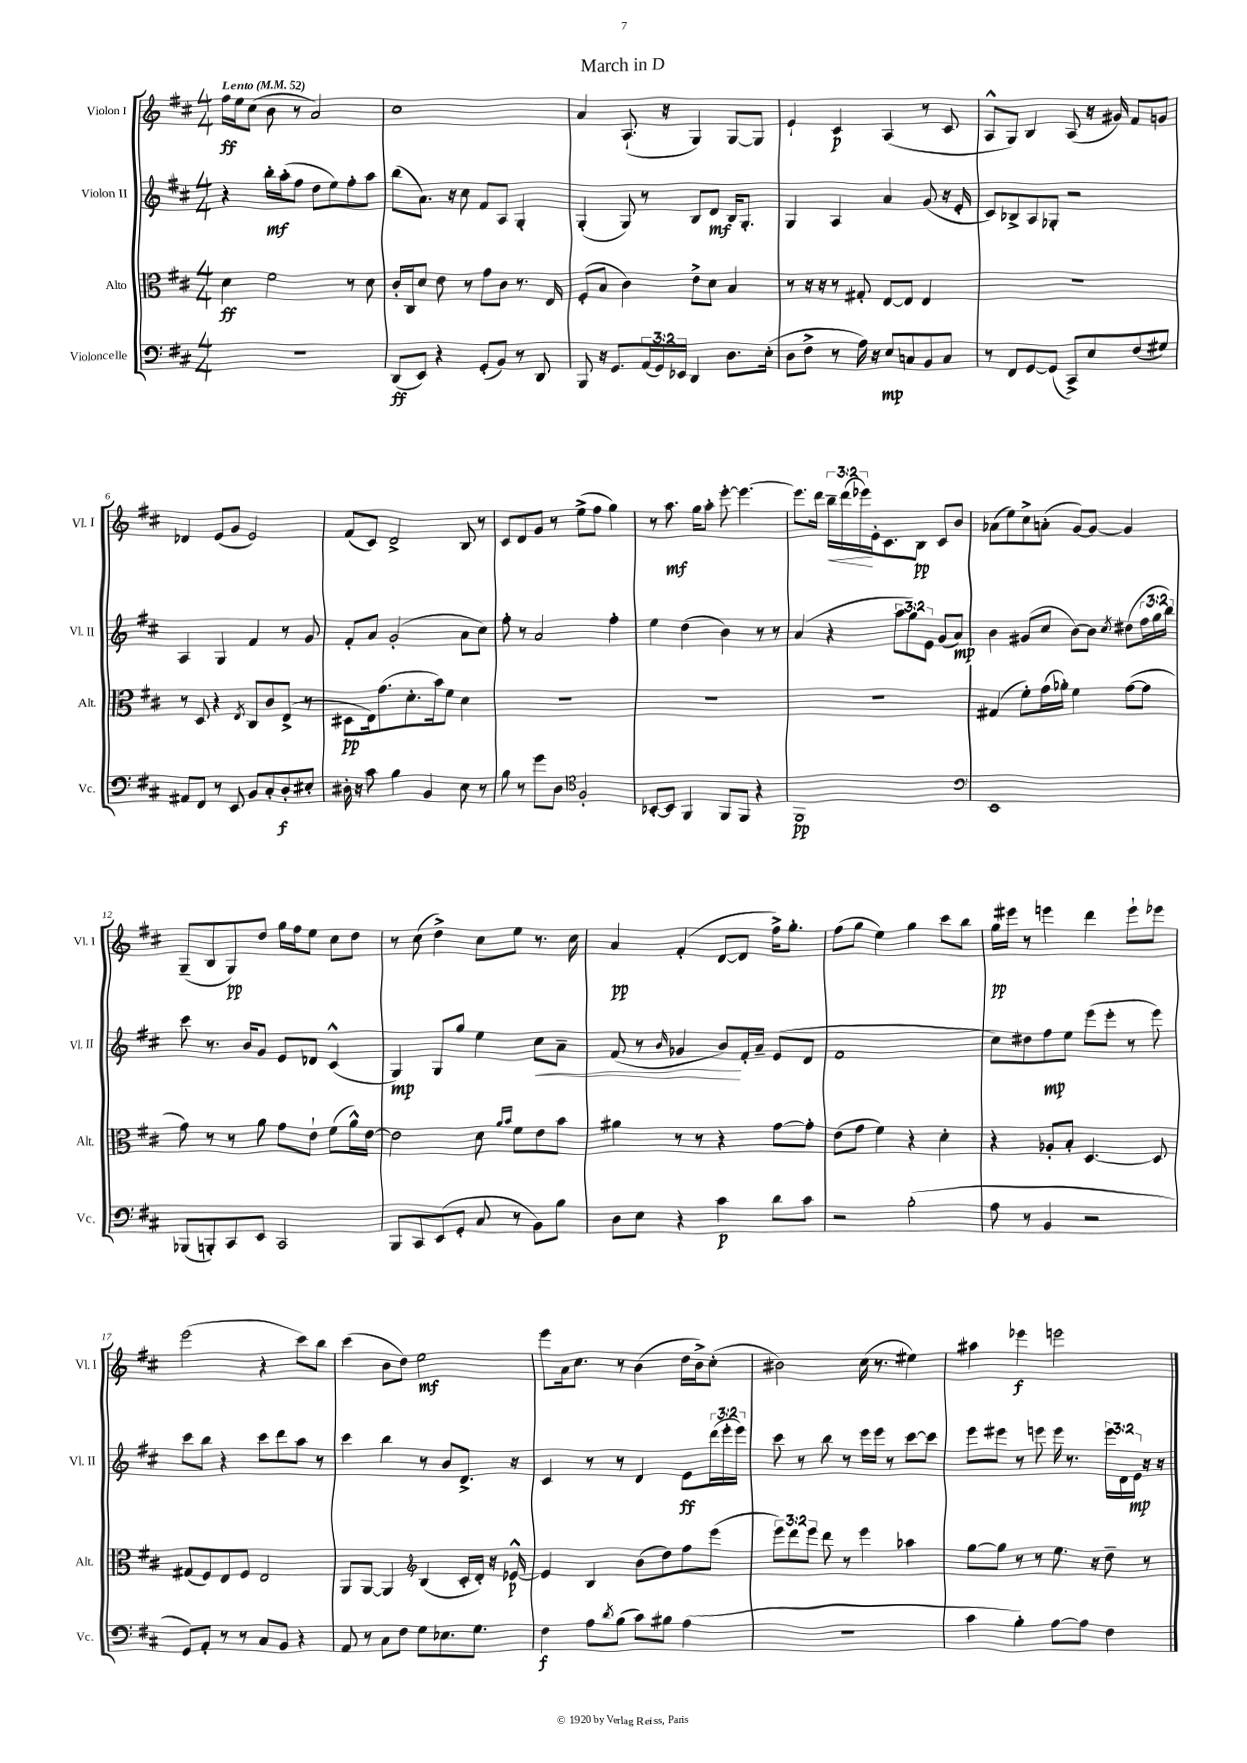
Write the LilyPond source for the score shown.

\header { title = "March in D" }
<<
\new StaffGroup <<
\new Staff = "s0" \with { instrumentName = "Violon I" shortInstrumentName = "Vl. I" } {
    \clef treble \key d \major \numericTimeSignature \time 4/4 \override Staff.TupletNumber.text = #tuplet-number::calc-fraction-text \tempo "Lento" 4 = 52
    fis''16\ff e''16 cis''8( b'8 r8 a'2) |
    cis''1 |
    a'4 a8.-!( r16 g4) g8~ g8 |
    e'4-! cis'4\p a4( r8 cis'8 |
    a8-^ g8) b4 a8( r16 gis'16) fis'8 g'8 |
    des'4 e'8( g'8 e'2) |
    fis'8( cis'8) d'2-> b8 r8 |
    cis'8 d'8 g'8 r8 e''8->( fis''8 g''4) |
    r8 a''8.\mf g''16 a''8-. e'''8~-. e'''4.~ |
    e'''8. d'''16 \tuplet 3/2 { b''16--\< d'''16( ees'''16\!) } e'16-. cis'8. b8\pp cis'8 b'8 |
    aes'8( e''8) cis''8-> a'8-.( g'8~) g'8~ g'4 |
    g8--( b8 g8\pp) d''8 g''16 fis''16 e''8 cis''8 d''8 |
    r8 cis''8( d''4->) cis''8 e''8 r8. cis''16 |
    a'4\pp fis'4-.( d'8~ d'8 fis''16->) g''8.-. |
    fis''8( g''8 e''4) g''4 cis'''8 b''8 |
    g''16\pp eis'''16 r8 e'''4 d'''4 e'''8-! ees'''8 |
    e'''2( r4 cis'''8) b''8 |
    cis'''4( b'8 d''8) e''2\mf |
    e'''8 a'16 cis''8. r8 b'4( d''16 b'16->) cis''8-.( |
    bis'2) cis''16( r8. eis''4) |
    ais''4 ees'''4\f e'''2 \bar "|." |
}
\new Staff = "s1" \with { instrumentName = "Violon II" shortInstrumentName = "Vl. II" } {
    \clef treble \key d \major \numericTimeSignature \time 4/4 \override Staff.TupletNumber.text = #tuplet-number::calc-fraction-text
    r4 b''16-.\mf a''16-.( fis''8 d''8 e''8) fis''8-. a''8 |
    b''8( a'8.) r16 cis''8 fis'8 a8 g4-. |
    g4-.( g8) r8 b8 d'8\mf b16 g8.-. |
    g4 a4 a'4 g'8( r16 e'16-. |
    cis'8) bes8-> a8 ges8-. r2 |
    a4 g4 fis'4 r8 g'8 |
    fis'8-. a'8 g'2-.( a'8 cis''8) |
    fis''8-. r8 a'2 fis''4-. |
    e''4 d''4( b'4) r8 r8 |
    a'4( r4 \tuplet 3/2 { a''8 g''8) e'8 } g'8( a'8\mp) |
    b'4 gis'8( cis''8 b'8~) b'8 \acciaccatura { cis''8 } dis''8( \tuplet 3/2 { fis''16 g''16 b''16) } |
    cis'''8 r8. b'16 g'8 e'8 des'8 cis'4-^( |
    g4\mp) g8 g''8 e''4 cis''8\< a'8-- |
    fis'8( r8 \grace { b'16 } ges'4 b'8\!) fis'16-. a'16-- e'8( d'8 |
    fis'1 |
    cis''8) dis''8 fis''8\mp e''8 e'''8( e'''8-. r8 e'''8) |
    cis'''8 b''8 r4 cis'''8 d'''8 a''8 r8 |
    cis'''4 b''4 r8 b'8 d'8.-> r16 |
    cis'4 r8 r8 d'4 e'8\ff \tuplet 3/2 { d'''16( e'''16-. e'''16) } |
    cis'''8 r8 b''8 r8 e'''16 e'''16 r8 cis'''8~ cis'''8 |
    e'''8 eis'''8 r8 e'''8 e'''16 r8. \tuplet 3/2 { e'''16 d'16 e'16\mp } r16 r16 \bar "|." |
}
\new Staff = "s2" \with { instrumentName = "Alto" shortInstrumentName = "Alt." } {
    \clef alto \key d \major \numericTimeSignature \time 4/4 \override Staff.TupletNumber.text = #tuplet-number::calc-fraction-text
    d'4\ff fis'2 r8 d'8 |
    cis'16-. cis16 d'8 e'8 r8 g'8 cis'8 r8. e16 |
    fis8-.( b8 cis'4) e'8-> d'8 b4 |
    r8 r16 r16 r8 gis8-. e8~ e8 e4 |
    R1 |
    r8 d8 r4 \acciaccatura { e8 } cis8 cis'8 e8->( r8 |
    dis8\pp e16) g'8.( d'8.-. b'16) fis'8 d'4 |
    R1 |
    R1 |
    R1 |
    gis4( fis'8-.) g'16( aes'16-.) fis'4 g'8~( g'8 |
    g'8) r8 r8 a'8 g'8 e'8-! fis'8( a'16-^) e'16~ |
    e'2 d'8 \grace { a'16 b'16 } fis'8 e'8 b'8 |
    ais'4 r8 r8 r4 g'8~ g'8-. |
    e'8( g'8 fis'4) r4 d'4-. |
    r4 aes8-. b8-. d4.~ d8 |
    gis8( fis8) e8 fis8 e2 |
    a,8 a,8~ a,4 \clef treble b4( cis'16-. d'16-.) r16 ees'16~-^\p |
    ees'4 b4 b'8( d''8) fis''8 e'''8( |
    \tuplet 3/2 { e'''8) d'''8 e'''8 } d'''8 r8 e'''4 aes''4 |
    g''8~ g''8 r8 r8 e''8. r16 d''8-- r8 \bar "|." |
}
\new Staff = "s3" \with { instrumentName = "Violoncelle" shortInstrumentName = "Vc." } {
    \clef bass \key d \major \numericTimeSignature \time 4/4 \override Staff.TupletNumber.text = #tuplet-number::calc-fraction-text
    R1 |
    d,8\ff( e,8) r4 g,8-.( b,8) r8 d,8 |
    b,,8 r16 g,8. \tuplet 3/2 { a,16( g,16) ees,16 } d,4 d8. e16-.( |
    d8 fis8-> r8 a16) r16 e8\mp c8 b,8 c8 |
    r8 fis,8 g,8~ g,8( cis,8->) e8 fis8( gis8) |
    ais,8 fis,8 r8 e,8 b,8 cis8-. d8-.\f eis8-. |
    dis16-. r16 cis'8 b4 b,4 e8 r8 |
    b8 r8 g'8 d8 \clef tenor fis2-. |
    bes,8~-. bes,8 fis,4 fis,8 fis,8 r4 |
    fis,1\pp |
    \clef bass e,1 |
    bes,,8( b,,8-.) cis,8 e,8 cis,2 |
    b,,8 cis,8 e,8( g,8-. cis8 r8 b,8) b8 |
    d8 e8 r4 cis'4\p d'8 cis'8 |
    r2 b2-.( |
    a8 r8 b,4 r2 |
    g,8) a,8-. r8 r8 cis8 b,8 r4 |
    a,8 r8 cis8 fis8 g8 ees8. g8. |
    fis4\f a8 \acciaccatura { d'8 } b8( cis'8) bis8 a4( |
    R1 |
    cis'4 b4-.) a8~ a8 fis4 \bar "|." |
}
>>
>>
